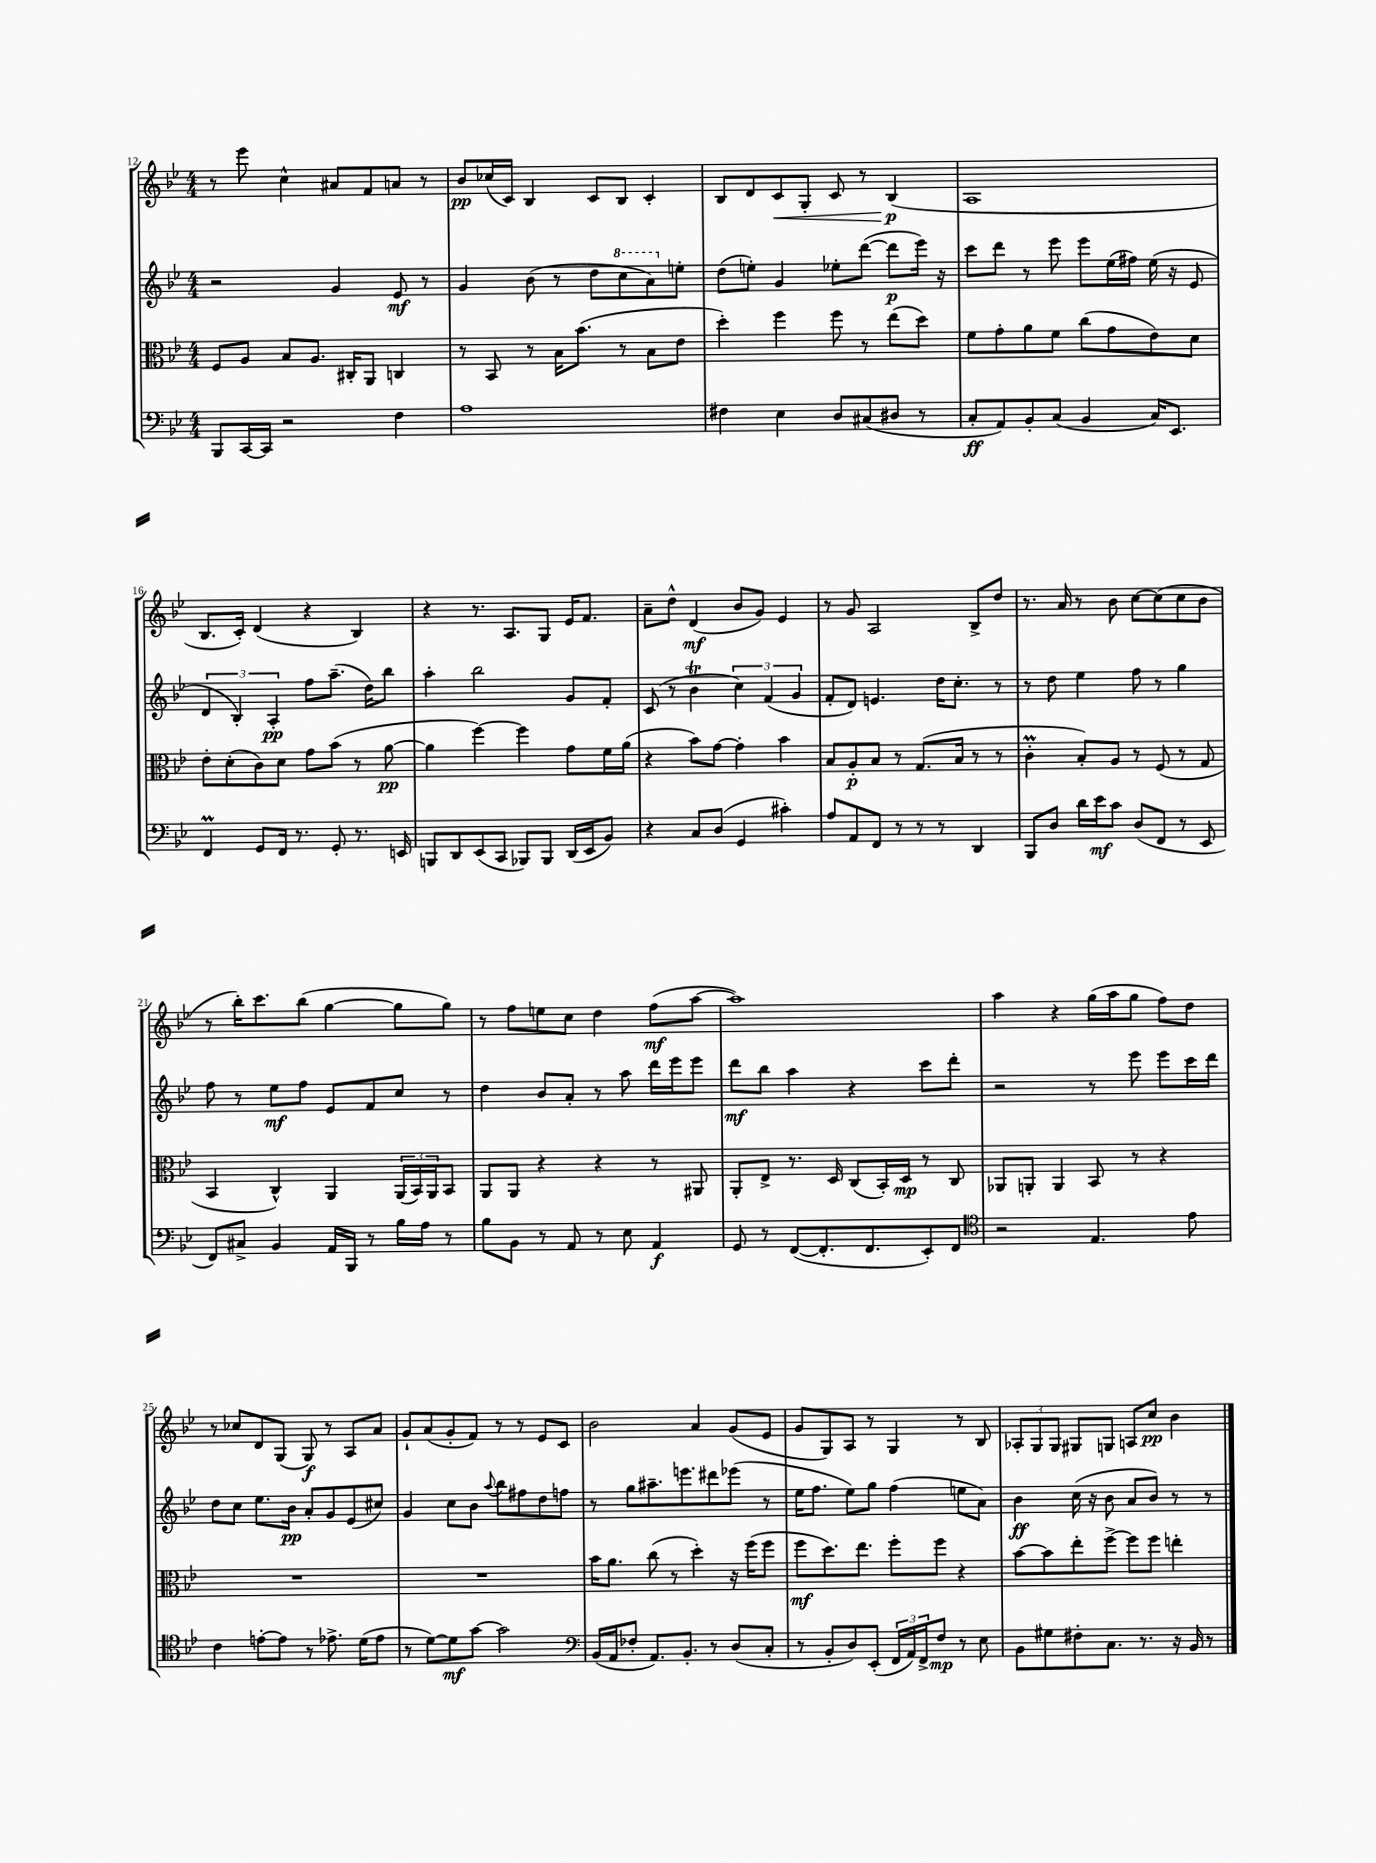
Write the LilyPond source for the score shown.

<<
\new StaffGroup <<
\new Staff = "s0" {
    \clef treble \key bes \major \numericTimeSignature \time 4/4
    r8 ees'''8 c''4-^ ais'8 f'8 a'8 r8 |
    bes'8\pp ces''16( c'16) bes4 c'8 bes8 c'4-. |
    bes8 d'8 c'8\< g8-. c'8 r8 bes4\p\!( |
    a1 |
    bes8. c'16-.) d'4( r4 bes4) |
    r4 r8. a8. g8 ees'16 f'8. |
    a'8-- d''8-^ d'4\mf( bes'8 g'8) ees'4 |
    r8 g'8 a2 bes8-> d''8 |
    r8. a'16 r8 bes'8 c''8~ c''8( c''8 bes'8 |
    r8 bes''16-.) c'''8. bes''8( g''4~ g''8 g''8) |
    r8 f''8 e''8 c''8 d''4 f''8\mf( a''8~ |
    a''1) |
    a''4 r4 g''16( a''16 g''8 f''8) d''8 |
    r8 ces''8 d'8 g8( g8\f) r8 a8 a'8 |
    g'8-! a'8( g'8-. f'8) r8 r8 ees'8 c'8 |
    bes'2 a'4 g'8( ees'8 |
    g'8 g8) a8 r8 g4 r8 bes8 |
    \tuplet 3/2 { aes8-. g8 g8 } gis8 g8 a8 c''8\pp bes'4 \bar "|." |
}
\new Staff = "s1" {
    \clef treble \key bes \major \numericTimeSignature \time 4/4
    r2 g'4 ees'8\mf r8 |
    g'4 bes'8( r8 d''8 \ottava #1 c'''8 a''8) \ottava #0 e''8-. |
    d''8( e''8-.) g'4 ees''8-. d'''8~( d'''8\p ees'''16) r16 |
    c'''8 d'''8 r8 ees'''8 ees'''8 ees''16( fis''16) ees''16( r16 ees'8 |
    \tuplet 3/2 { d'4 bes4-.) a4-.\pp } f''8 a''8.--( d''16) bes''8 |
    a''4-. bes''2 g'8 f'8-. |
    c'8( r8 bes'4\trill \tuplet 3/2 { c''4) f'4( g'4 } |
    f'8-. d'8) e'4. d''16 c''8.-. r8 |
    r8 d''8 ees''4 f''8 r8 g''4 |
    f''8 r8 ees''8\mf f''8 ees'8 f'8 c''8 r8 |
    d''4 bes'8 a'8-. r8 a''8 d'''16 ees'''16 ees'''8 |
    d'''8\mf bes''8 a''4 r4 c'''8 d'''8-. |
    r2 r8 ees'''8 ees'''8 c'''16 d'''16 |
    d''8 c''8 ees''8. bes'16\pp a'8-. g'8 ees'8( cis''8) |
    g'4 c''8 bes'8 \appoggiatura { a''8 } bes''8 fis''8 d''8 f''8 |
    r8 g''8 ais''8.-- e'''8. dis'''8 ees'''8( r8 |
    ees''16 f''8. ees''8) g''8 f''4( e''8 a'8) |
    bes'4\ff c''16( r16 bes'8 a'8 bes'8) r8 r8 \bar "|." |
}
\new Staff = "s2" {
    \clef alto \key bes \major \numericTimeSignature \time 4/4
    f8 a8 bes8 a8. cis16-. a,8 c4 |
    r8 bes,8 r8 bes16 bes'8.( r8 bes8 ees'8 |
    d''4-.) f''4 f''8 r8 ees''8( d''8) |
    f'8 g'8-. a'8 f'8 c''8( g'8 ees'8) d'8 |
    ees'8-. d'8-.( c'8) d'8 g'8 bes'8( r8 a'8~\pp |
    a'4 f''4~) f''4 g'8 f'16 a'16( |
    r4 bes'8) g'8~ g'4-. bes'4 |
    bes8 a8-.\p bes8 r8 g8.( bes16 r8 r8 |
    c'4-.\prall bes8-.) a8 r8 f8( r8 g8 |
    bes,4 c4-^) a,4 \tuplet 3/2 { a,16( bes,16) a,16 } bes,8 |
    a,8 a,8 r4 r4 r8 ais,8 |
    a,8-. ees8-> r8. d16 c8( bes,16-.) d16\mp r8 c8 |
    aes,8 a,8-. a,4 bes,8 r8 r4 |
    R1 |
    R1 |
    bes'16 a'8. c''8( r8 d''4-.) r16 f''16( f''8 |
    f''8\mf d''8.) ees''8. f''8-. f''8 r4 |
    bes'8~ bes'8 ees''8-. f''8~-> f''8 f''8 e''4-. \bar "|." |
}
\new Staff = "s3" {
    \clef bass \key bes \major \numericTimeSignature \time 4/4
    bes,,8 c,16~ c,16 r2 f4 |
    a1 |
    fis4 ees4 d8 cis8( dis8 r8 |
    c8-.\ff a,8) bes,8-. c8( bes,4 c16) ees,8. |
    f,4\prall g,8 f,16 r8. g,8-. r8. e,16 |
    b,,8 d,8 ees,8( c,8 bes,,8) bes,,8 d,16( ees,16 bes,8) |
    r4 c8 d8( g,4 cis'4-.) |
    a8 a,8 f,8 r8 r8 r8 d,4 |
    bes,,8 d8 d'16 ees'16\mf c'8 d8( f,8 r8 ees,8 |
    f,8) cis8-> bes,4 a,16 bes,,16 r8 bes16 a16 r8 |
    bes8 bes,8 r8 a,8 r8 ees8 a,4\f |
    g,8 r8 f,8~( f,8.-. f,8. ees,8-.) f,8 |
    \clef tenor r2 ees4. ees'8 |
    c'4 e'8~-. e'8 r8 ees'8.-> d'16( ees'8 |
    r8 d'8~) d'8\mf g'8~ g'2 |
    \clef bass bes,16( a,16 fes8-. a,8.) bes,8.-. r8 d8( c8-. |
    r8 bes,8-. d8) ees,8-.( \tuplet 3/2 { f,16 a,16) f,16-> } f8\mp r8 ees8 |
    bes,8 gis8 fis8-. c8. r8. r16 bes,16 r8 \bar "|." |
}
>>
>>
\layout { \context { \Score currentBarNumber = #12 } }
